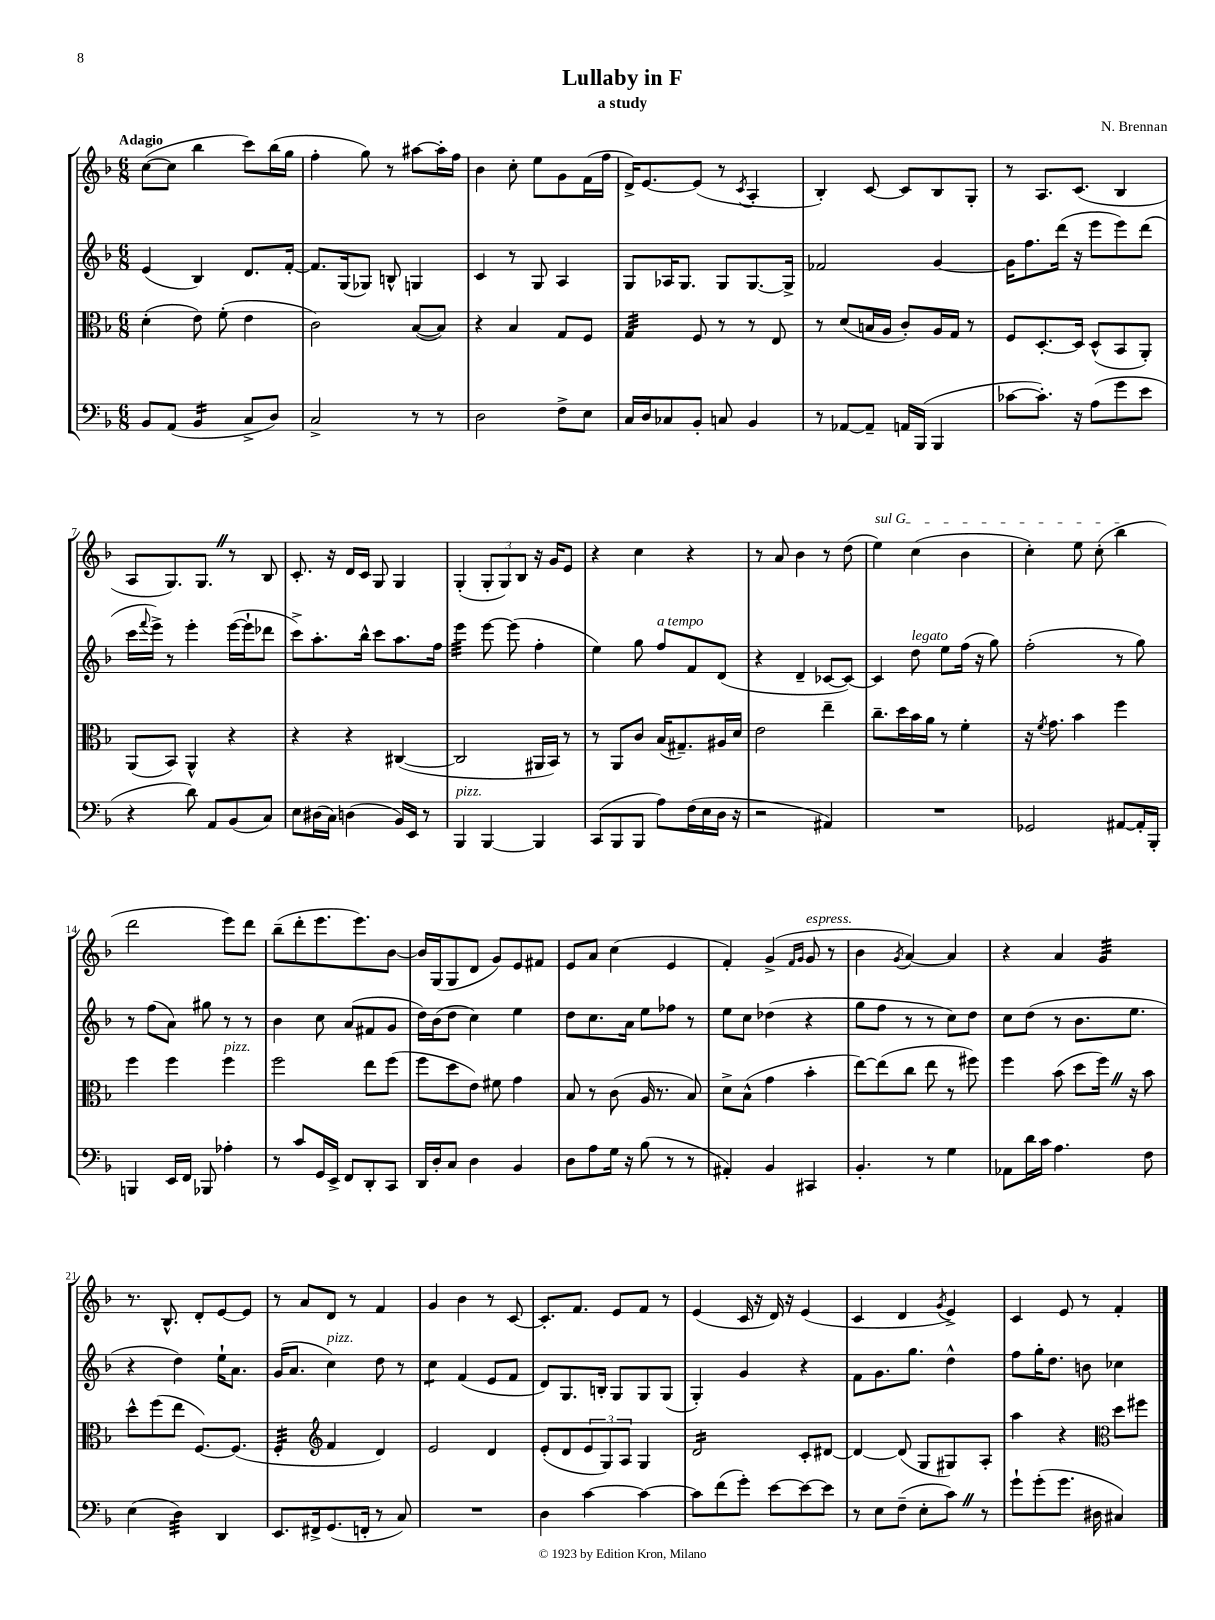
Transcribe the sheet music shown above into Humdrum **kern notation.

**kern	**kern	**kern	**kern
*staff4	*staff3	*staff2	*staff1
*clefF4	*clefC3	*clefG2	*clefG2
*k[b-]	*k[b-]	*k[b-]	*k[b-]
*M6/8	*M6/8	*M6/8	*M6/8
8BB-	(4d'	(4e	([8cc
(8AA	.	.	8cc]
4BB-	8e)	4B-)	4bb-
.	(8f'	.	.
8C^	4e	8.d	8ccc)
8D)	.	.	(16bb-
.	.	[16f'	16gg
=	=	=	=
2C^	2c)	8.f]	4ff'
.	.	(16G	.
.	.	8G-)	8gg)
.	.	8B^^	8r
8r	([8B-	4G	[8aa#
8r	8B-])	.	16aa#']
.	.	.	16ff
=	=	=	=
2D	4r	4c	4b-
.	4B-	8r	8cc'
.	.	8G	8ee
8F^	8G	4A	8g
8E	8F	.	(16f
.	.	.	16ff
=	=	=	=
16C	4G	8G	16d^)
16D	.	.	[8.e
8C-	.	16A-	.
.	.	8.G	.
8BB-'	8F	.	(8e]
8C	8r	8G	8r
.	.	.	8qc
4BB-	8r	[8.G	4A'
.	8E	.	.
.	.	16G^]	.
=	=	=	=
8r	8r	2f-	4B-')
[8AA-	(8d	.	.
8AA-~]	16B	.	[8c
.	16A	.	.
16AA	8c')	.	8c]
(16BBB-	.	.	.
4BBB-	16A	[4g	8B-
.	16G	.	.
.	8r	.	8G'
=	=	=	=
[8c-	8F	16g]	8r
.	.	8.ff	.
8.c-'])	[8.D'	.	8.A
.	.	(16ddd	.
16r	16D]	16r	(8.c
(8A	(8D^^	8eee	.
8g	8BB-	8eee)	4B-
8e	8AA')	(8ddd	.
=	=	=	=
4r	(8AA	16ccc	8A
.	.	8qqfff	.
.	.	16eee^)	.
.	8BB-)	8r	8.G)
8d)	4AA^^	4eee'	.
.	.	.	8.G
8AA	.	.	.
(8BB-	4r	([16eee	8r
.	.	16eee`]	.
8C)	.	8ddd-	8B-
=	=	=	=
8E	4r	8ccc^)	8.c'
(16D#	.	8.aa'	.
16C)	.	.	16r
(4D	4r	.	16d
.	.	16bb-^^	16c
.	.	8ccc	8G
16BB-)	([4C#	8.aa	4G
16EE	.	.	.
8r	.	.	.
.	.	16ff	.
=	=	=	=
4BBB-	2C#]	4eee	(4G'
[4BBB-	.	[8eee	12G'
.	.	.	12G)
.	.	(8eee]	.
.	.	.	12B-
4BBB-]	16AA#	4ff'	16r
.	16BB-)	.	16g
.	8r	.	8e
=	=	=	=
(8CC	8r	4ee)	4r
8BBB-	8AA	.	.
8BBB-	8c	8gg	4cc
8A)	(16B-	8ff	.
.	8.G#~)	.	.
(16F	.	8f	4r
16E	.	.	.
16D	16A#	(8d	.
16r	16d	.	.
=	=	=	=
2r	2e	4r	8r
.	.	.	8a
.	.	4d~	4b-
4AA#)	4ee~	[8c-	8r
.	.	8c-_)	(8dd
=	=	=	=
2.r	8.cc~	4c-]	4ee)
.	16dd	.	.
.	16b-	8dd	(4cc
.	16a	.	.
.	8r	8ee	.
.	4f'	(16ff	4b-
.	.	16r	.
.	.	8gg)	.
=	=	=	=
2GG-	16r	(2ff'	4cc')
.	8qf	.	.
.	8.g	.	.
.	4b-	.	8ee
.	.	.	(8cc'
[8AA#	4ff	8r	4bb-
16AA#']	.	8gg)	.
16BBB-'	.	.	.
=	=	=	=
4BBB	4ff	8r	2ddd
.	.	(8ff	.
16EE	4ff	8a)	.
16FF	.	.	.
8BBB-	.	8gg#	.
4A-'	4ff	8r	8eee)
.	.	8r	8ddd
=	=	=	=
8r	2ff	4b-	(8bb-~
8c	.	.	8ddd'
16GG	.	8cc	8.eee
16EE^	.	.	.
8FF	.	(8a	.
.	.	.	8.eee)
8DD'	8ee	8f#	.
8CC	(8ff	8g	[8b-
=	=	=	=
16DD	8ff	16dd)	16b-]
16D'	.	(16b-	(16G
8C	8dd	8dd	8G
4D	8e)	4cc)	8d
.	8f#	.	8g)
4BB-	4g	4ee	8e
.	.	.	8f#
=	=	=	=
8D	8B-	8dd	8e
8A	8r	8.cc	8a
16G	(8c	.	(4cc
16r	.	16a	.
(8B-	16A	8ee	.
.	8.r	.	.
8r	.	8ff-	4e
8r	8B-)	8r	.
=	=	=	=
4AA#')	8d^	8ee	4f')
.	(8B-^^	8cc	.
4BB-	4g	(4dd-	(4g^
.	.	.	16qqf
.	.	.	16qqg
4CC#	4b-'	4r	8g
.	.	.	8r
=	=	=	=
4.BB-'	[8ee)	8gg	4b-
.	(8ee]	8ff	.
.	.	.	8qg
.	8cc	8r	[4a)
8r	8ee	8r	.
4G	8r	8cc)	4a]
.	8ff#)	8dd	.
=	=	=	=
8AA-	4ff	8cc	4r
16d	.	(8dd	.
16c	.	.	.
4.A	(8b-	8r	4a
.	8dd	8.b-	.
.	16ff)	.	4g
.	16r	8.ee	.
8F	8b-	.	.
=	=	=	=
(4E	8dd^^	4r	8.r
.	(8ff	.	.
.	.	.	8.B-^^
4D)	8ee	4dd)	.
.	[8.F)	.	8d'
4DD	.	16ee`	[8e
.	(8.F]	8.a	.
.	.	.	8e]
=	=	=	=
8.EE	4F'	(16g	8r
.	.	8.a	.
.	.	.	8a
16FF#^	.	.	.
*	*clefG2	*	*
(8.GG	4f	4cc)	8d
.	.	.	8r
16FF'	.	.	.
8r	4d)	8dd	4f
8C)	.	8r	.
=	=	=	=
2.r	2e	4cc	4g
.	.	(4f	4b-
.	4d	8e	8r
.	.	8f	[8c
=	=	=	=
4D	(8e'	8d)	8.c']
.	8d	8.G	.
.	.	.	8.f
[4c	12e	.	.
.	.	16B'	.
.	12G)	.	.
.	.	8G	8e
.	12A	.	.
4c_	4G	8G	8f
.	.	(8G	8r
=	=	=	=
8c]	2d	4G')	(4e
(8f	.	.	.
8g')	.	4g	16c
.	.	.	16r
[8e	.	.	16d)
.	.	.	16r
8e_	8c'	4r	(4e
8e]	[8d#	.	.
=	=	=	=
8r	4d#_	8f	4c
8E	.	8.g	.
(8F~	(8d#]	.	4d
.	.	8.gg	.
8E'	8G	.	.
.	.	.	8qg
8c)	8G#)	4dd^^	4e^)
8r	8A'	.	.
=	=	=	=
8g`	4aa	8ff	4c
(8g'	.	16gg'	.
.	.	8.dd	.
8.g	4r	.	8e
.	.	8b	8r
16D#	.	.	.
*	*clefC3	*	*
4C#)	8dd	4cc-	4f'
.	8ff#	.	.
==	==	==	==
*-	*-	*-	*-
